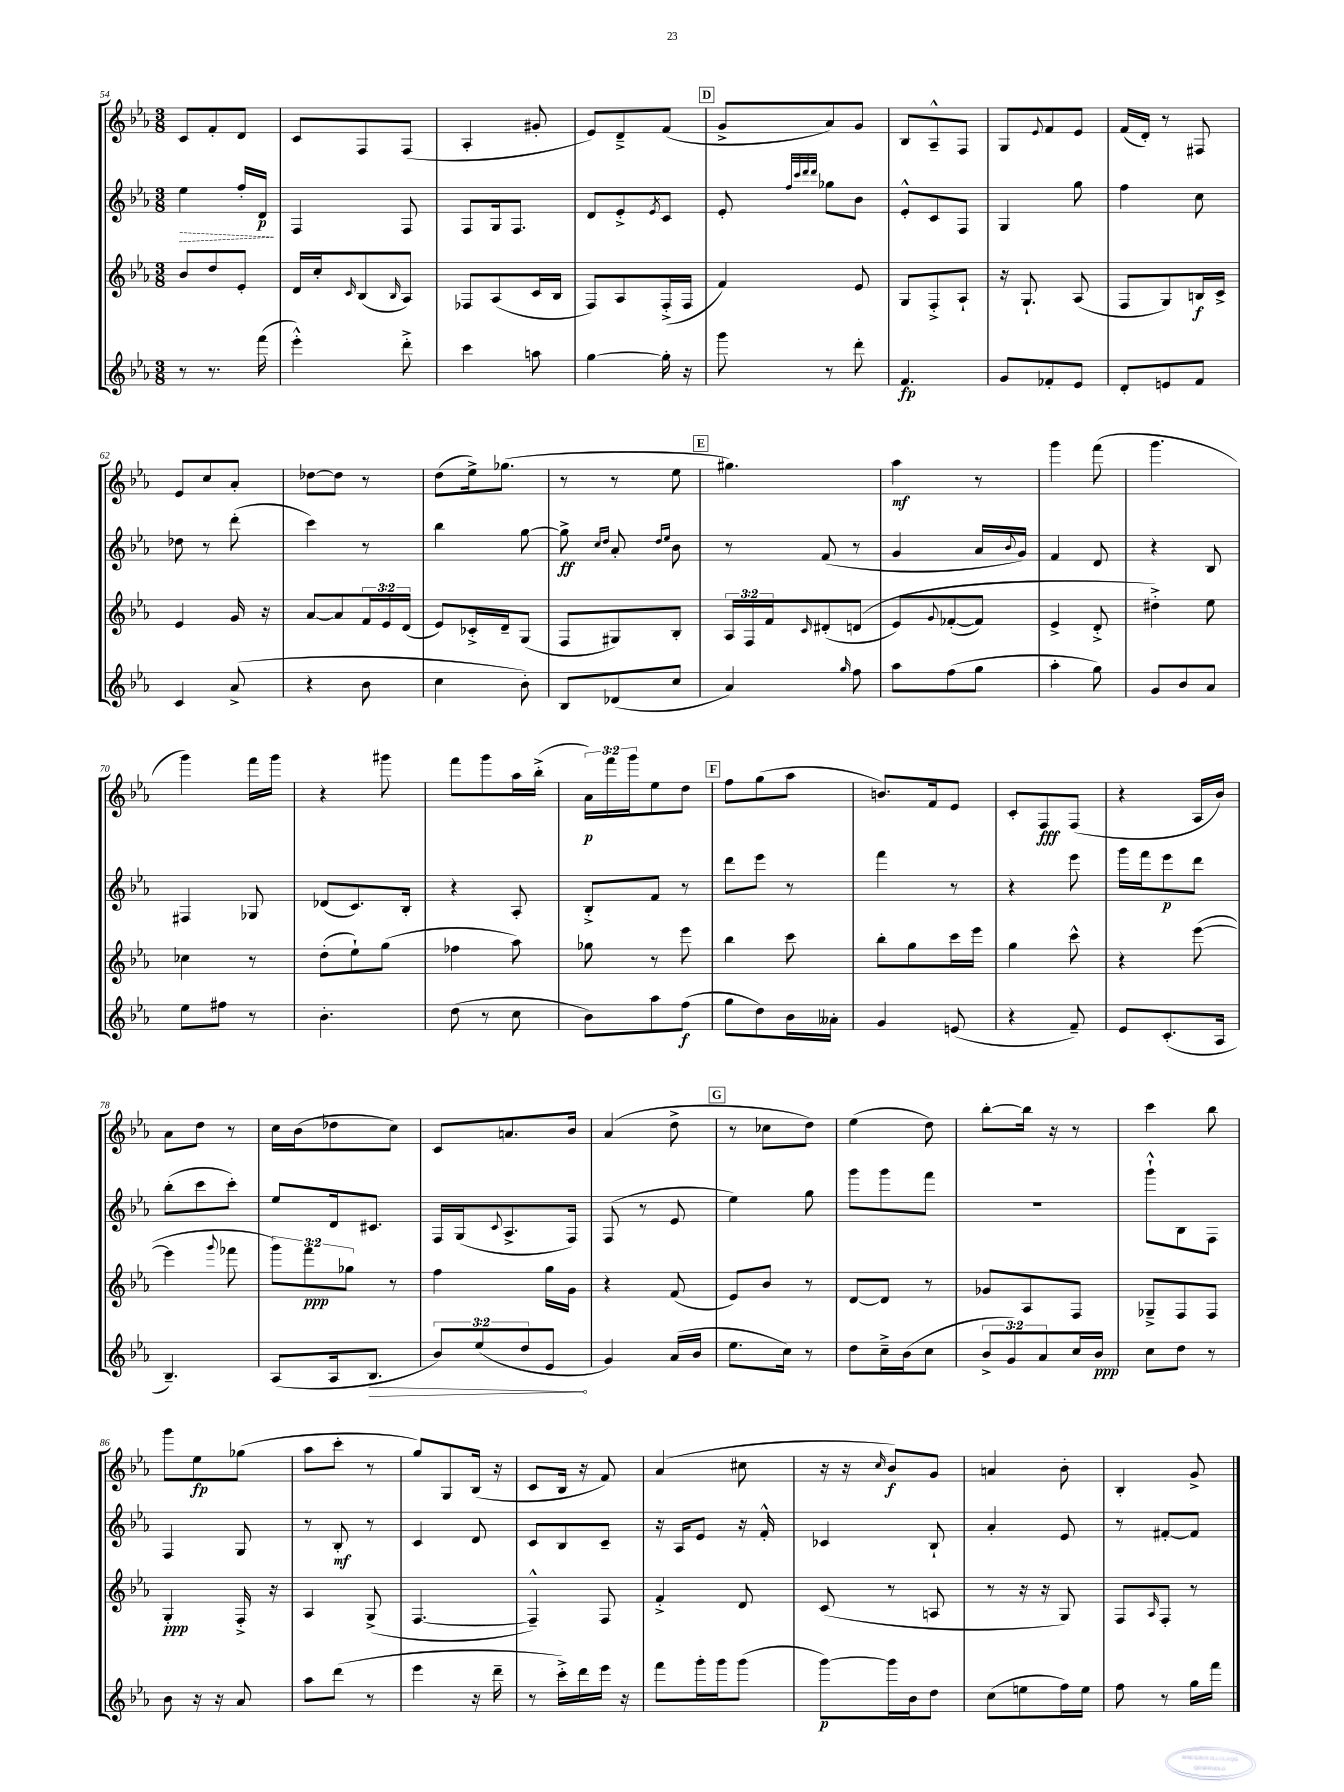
<<
\new StaffGroup <<
\new Staff = "s0" {
    \clef treble \key ees \major \numericTimeSignature \time 3/8 \override Staff.TupletNumber.text = #tuplet-number::calc-fraction-text
    c'8 f'8-. d'8 |
    c'8 f8 f8( |
    aes4-. gis'8-. |
    ees'8) d'8---> f'8( |
    \mark \markup { \box "D" } g'8-> aes'8) g'8 |
    bes8 aes8---^ f8 |
    g8 \appoggiatura { ees'8 } f'8 ees'8 |
    f'16( d'16-.) r8 fis8 |
    ees'8 c''8 aes'8-. |
    des''8~ des''8 r8 |
    d''8( ees''16->) ges''8.( |
    r8 r8 ees''8 |
    \mark \markup { \box "E" } gis''4.) |
    aes''4\mf r8 |
    g'''4 f'''8( |
    g'''4. |
    g'''4) f'''16 g'''16 |
    r4 gis'''8 |
    f'''8 g'''8 aes''16 bes''16-.->( |
    \tuplet 3/2 { aes'16\p) f'''16 g'''16 } ees''8 d''8 |
    \mark \markup { \box "F" } f''8 g''8( aes''8 |
    b'8.) f'16 ees'8 |
    c'8-. f8\fff f8( |
    r4 aes16 bes'16) |
    aes'8 d''8 r8 |
    c''16 bes'16( des''8 c''8) |
    c'8 a'8. bes'16 |
    aes'4( d''8-> |
    \mark \markup { \box "G" } r8 ces''8 d''8) |
    ees''4( d''8) |
    bes''8~-. bes''16 r16 r8 |
    c'''4 bes''8 |
    g'''8 ees''8\fp ges''8( |
    aes''8 c'''8-. r8 |
    g''8) g8 bes16( r16 |
    c'8 bes16 r16 f'8) |
    aes'4( cis''8 |
    r16 r16 \grace { c''16 } bes'8\f) g'8 |
    a'4 bes'8-. |
    bes4-. g'8-> \bar "|." |
}
\new Staff = "s1" {
    \clef treble \key ees \major \numericTimeSignature \time 3/8
    \once \override Hairpin.style = #'dashed-line ees''4\> f''16-. d'16\p\! |
    f4 f8 |
    f8 g16 f8. |
    d'8 ees'8-.-> \acciaccatura { ees'8 } c'8 |
    \mark \markup { \box "D" } ees'8-. \grace { f''32 c'''32 d'''32 d'''32 } ges''8 bes'8 |
    ees'8-.-^ c'8 f8 |
    g4 g''8 |
    f''4 c''8 |
    des''8 r8 d'''8-.( |
    c'''4) r8 |
    bes''4 g''8~ |
    g''8->\ff \grace { c''16 d''16 } aes'8-. \grace { d''16 ees''16 } bes'8 |
    \mark \markup { \box "E" } r8 f'8( r8 |
    g'4 aes'16 \appoggiatura { bes'8 } g'16) |
    f'4 d'8 |
    r4 bes8 |
    fis4 ges8 |
    des'8( c'8.) bes16-. |
    r4 aes8-. |
    bes8-.-> f'8 r8 |
    \mark \markup { \box "F" } d'''8 ees'''8 r8 |
    f'''4 r8 |
    r4 ees'''8 |
    g'''16 f'''16 ees'''8\p d'''8 |
    bes''8-.( c'''8 c'''8-.) |
    ees''8 d'16 cis'8. |
    f16 g16( \appoggiatura { c'8 } aes8.-> f16) |
    f8( r8 ees'8 |
    \mark \markup { \box "G" } ees''4) g''8 |
    g'''8 g'''8 f'''8 |
    R4. |
    g'''8-!-^ bes8 f8 |
    f4 g8 |
    r8 bes8-.\mf r8 |
    c'4 d'8 |
    c'8 bes8 c'8-- |
    r16 aes16 ees'8 r16 f'16-.-^ |
    ces'4 bes8-! |
    aes'4-. ees'8 |
    r8 fis'8~-. fis'8 \bar "|." |
}
\new Staff = "s2" {
    \clef treble \key ees \major \numericTimeSignature \time 3/8 \override Staff.TupletNumber.text = #tuplet-number::calc-fraction-text
    bes'8 d''8 ees'8-. |
    d'16 c''16-. \grace { c'16 } bes8( \grace { bes16 } aes8) |
    fes8 aes8( c'16 bes16 |
    f8) aes8 f16-.->( f16 |
    \mark \markup { \box "D" } f'4) ees'8 |
    g8 f8-.-> aes8-! |
    r16 g8.-! aes8( |
    f8 g8) b16\f c'16-> |
    ees'4 g'16 r16 |
    aes'8~ aes'8 \tuplet 3/2 { f'16 ees'16 d'16( } |
    ees'8) ces'16-.-> d'16-- g8( |
    f8 gis8) bes8-. |
    \mark \markup { \box "E" } \tuplet 3/2 { aes16 f16 f'16 } \grace { c'16 } dis'8-.( d'8\( |
    ees'8) \appoggiatura { g'8 } fes'8~-.( fes'8) |
    ees'4-> d'8-.-> |
    dis''4-.->\) ees''8 |
    ces''4 r8 |
    d''8-.( ees''8-!) g''8( |
    fes''4 aes''8) |
    ges''8 r8 ees'''8 |
    \mark \markup { \box "F" } bes''4 c'''8 |
    bes''8-. g''8 c'''16 ees'''16 |
    g''4 c'''8-^ |
    r4 ees'''8~( |
    ees'''4 \appoggiatura { g'''8 } fes'''8 |
    \tuplet 3/2 { g'''8) f'''8\ppp ges''8 } r8 |
    f''4 g''16 g'16 |
    r4 f'8( |
    \mark \markup { \box "G" } ees'8) bes'8 r8 |
    d'8~ d'8 r8 |
    ges'8 aes8 f8 |
    ges8---> f8 f8 |
    g4-.\ppp f16-.-> r16 |
    aes4 g8->( |
    f4.~ |
    f4---^) f8 |
    f'4-.-> d'8 |
    c'8( r8 a8 |
    r8 r16 r16 g8) |
    f8 \grace { aes16 } f8-. r8 \bar "|." |
}
\new Staff = "s3" {
    \clef treble \key ees \major \numericTimeSignature \time 3/8 \override Staff.TupletNumber.text = #tuplet-number::calc-fraction-text
    r8 r8. f'''16( |
    ees'''4-.-^) d'''8-.-> |
    c'''4 a''8 |
    g''4~ g''16-. r16 |
    \mark \markup { \box "D" } g'''8 r8 d'''8-. |
    f'4.\fp |
    g'8 fes'8-. ees'8 |
    d'8-. e'8 f'8 |
    c'4 aes'8->( |
    r4 bes'8 |
    c''4 bes'8-.) |
    bes8 des'8( c''8 |
    \mark \markup { \box "E" } aes'4) \grace { g''16 } f''8 |
    aes''8 f''8( g''8 |
    aes''4-. g''8) |
    g'8 bes'8 aes'8 |
    ees''8 fis''8 r8 |
    bes'4.-. |
    d''8( r8 c''8 |
    bes'8) aes''8 f''8\f( |
    \mark \markup { \box "F" } g''8 d''8) bes'16 aeses'16-. |
    g'4 e'8( |
    r4 f'8--) |
    ees'8 c'8.-.( aes16 |
    bes4.--) |
    aes8( aes16 \once \override Hairpin.circled-tip = ##t bes8.\> |
    \tuplet 3/2 { bes'8) ees''8( d''8 } ees'8\! |
    g'4) aes'16( bes'16 |
    \mark \markup { \box "G" } ees''8. c''16) r8 |
    d''8 c''16---> bes'16( c''8 |
    \tuplet 3/2 { bes'8-> g'8) aes'8 } c''16 bes'16\ppp |
    c''8 d''8 r8 |
    bes'8 r16 r16 aes'8 |
    aes''8 d'''8( r8 |
    ees'''4 r16 d'''16-- |
    r8 c'''16-.->) d'''16 ees'''16 r16 |
    f'''8 g'''16-. g'''16 g'''8( |
    g'''8~\p) g'''16 bes'16 d''8 |
    c''8( e''8 f''16) e''16 |
    f''8 r8 g''16 f'''16 \bar "|." |
}
>>
>>
\layout { \context { \Score currentBarNumber = #54 } }
